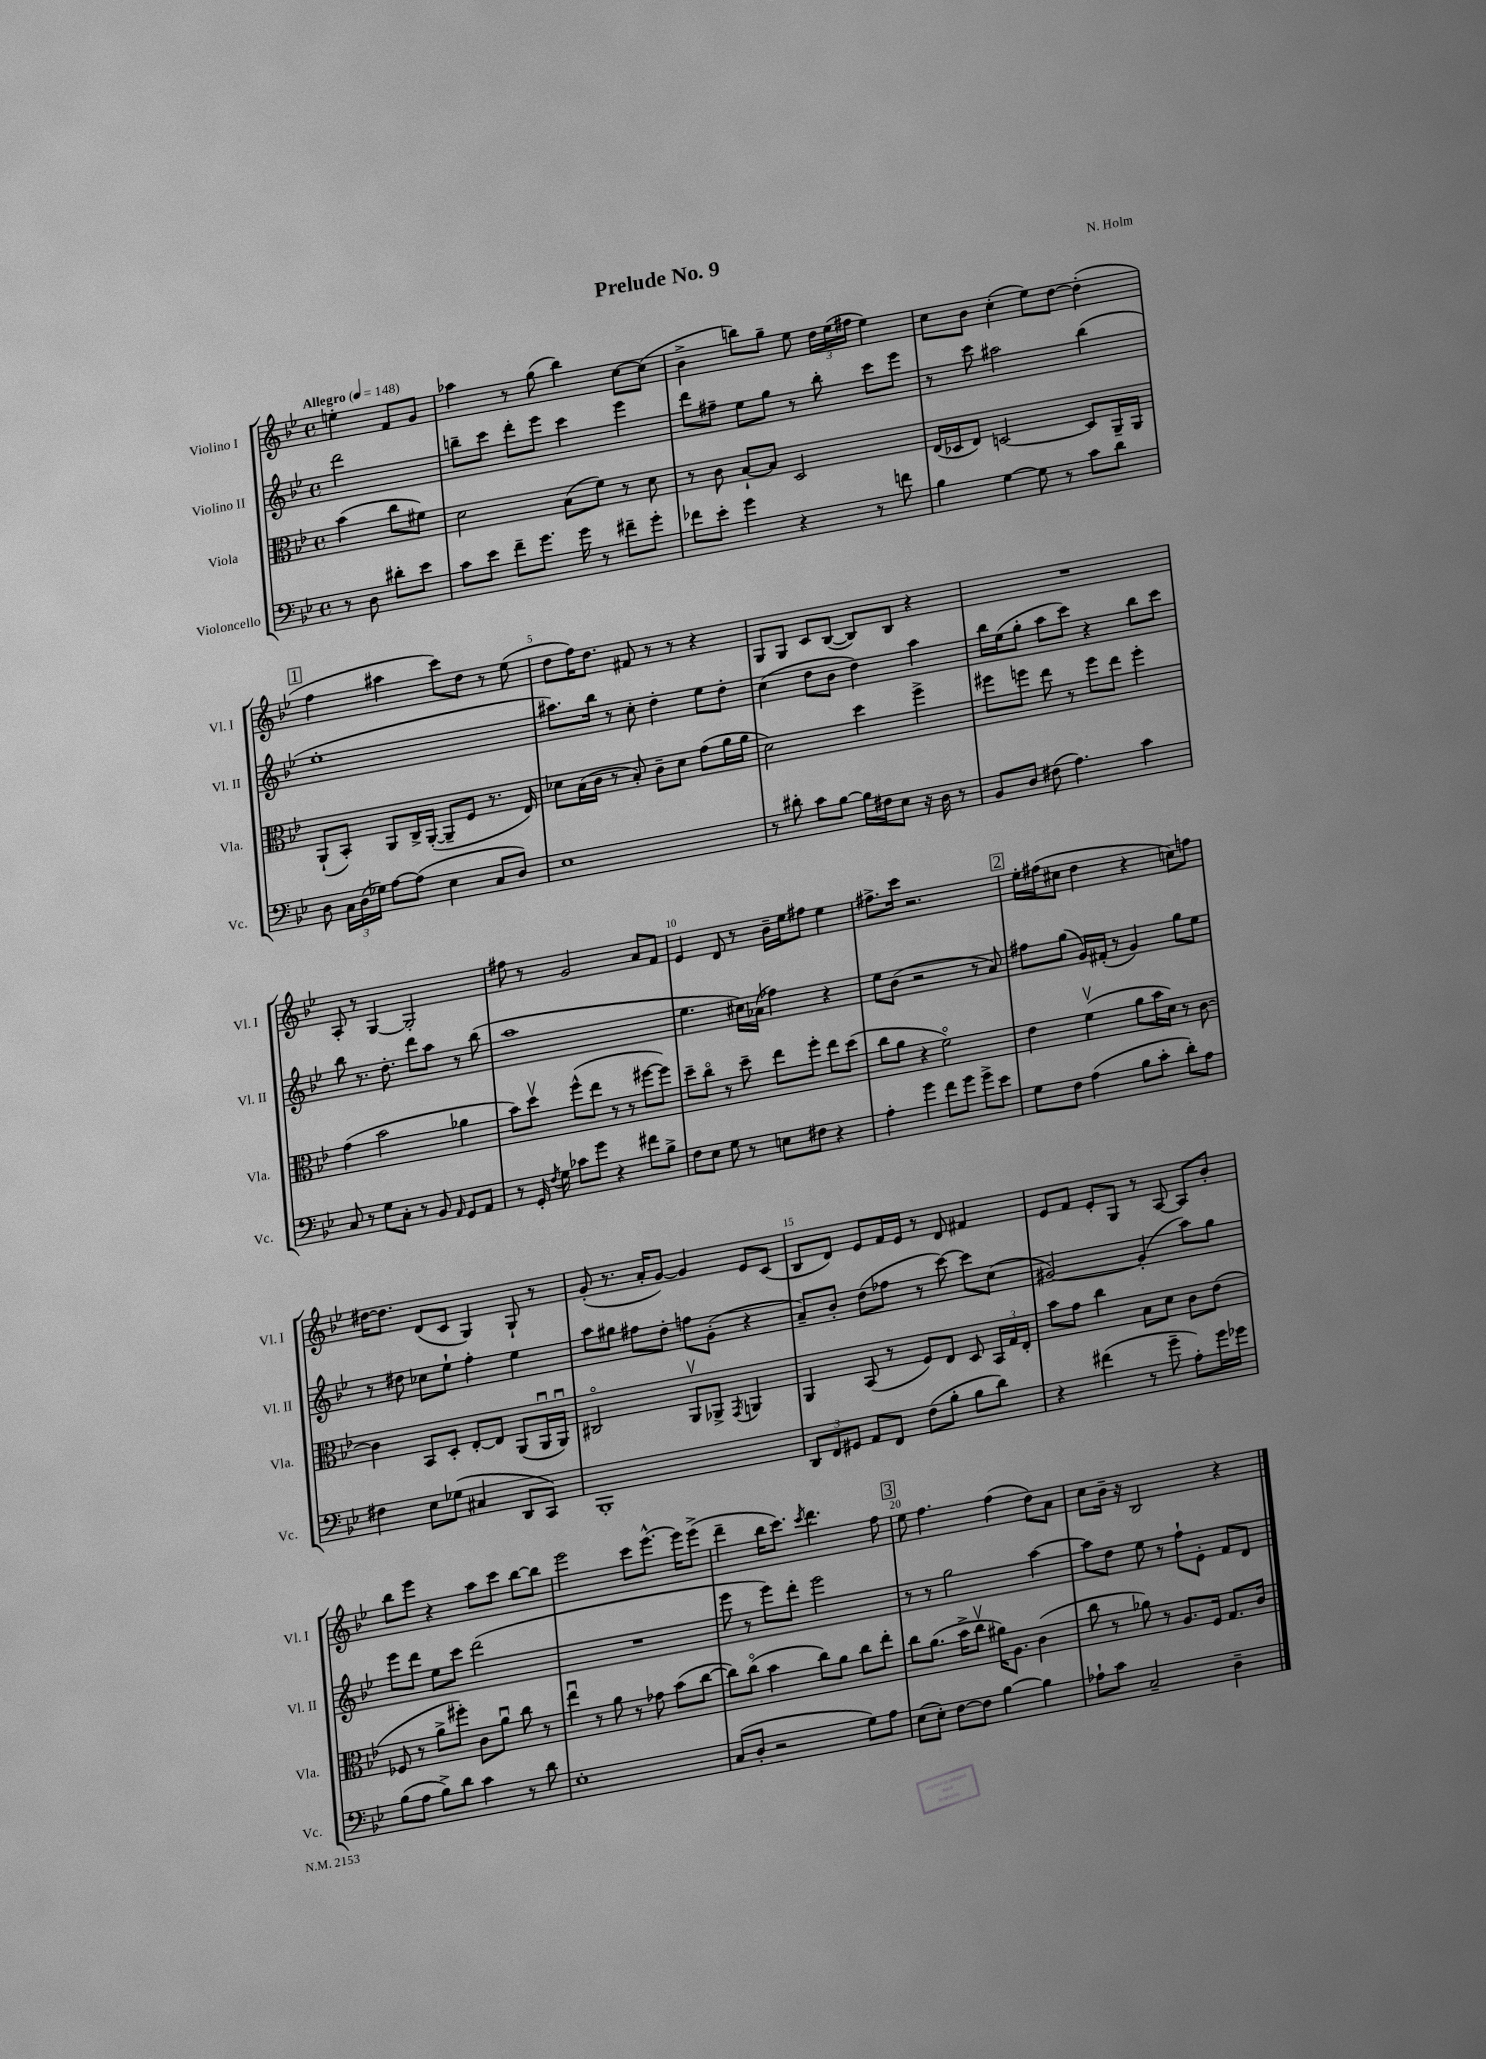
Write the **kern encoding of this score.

**kern	**kern	**kern	**kern
*staff4	*staff3	*staff2	*staff1
*clefF4	*clefC3	*clefG2	*clefG2
*k[b-e-]	*k[b-e-]	*k[b-e-]	*k[b-e-]
*M4/4	*M4/4	*M4/4	*M4/4
*met(c)	*met(c)	*met(c)	*met(c)
*MM148	*MM148	*MM148	*MM148
8r	(4b-	2ddd	4ee'
8D	.	.	.
8d#'	8cc	.	8f
8e-	8f#)	.	8g
=	=	=	=
8c	2d	8bb~	4aa-
8e-	.	8ccc	.
8f~	.	8ddd'	8r
8.g	.	8eee-	(8gg
.	(8B-	4ccc	4bb-)
16g	.	.	.
8r	8f)	.	.
8f#~	8r	4eee-	[8cc
8g'	8d	.	(8cc]
=	=	=	=
8f-	8r	8ddd	4b-^
8e-'	8c	8ff#~	.
4g	[8B-`	8ee-	8bb)
.	8B-]	8gg	8gg~
4r	2D	8r	8ee-
.	.	8bb-'	24dd
.	.	.	(24ee-
.	.	.	24ff#
8r	.	8ccc	4ee-)
8f	.	8eee-	.
=	=	=	=
4B-	(16E-	8r	8cc
.	16D-	.	.
.	8E-)	8ccc	8b-
[4G	[2D	2aa#	(4cc'
8G]	.	.	8ee-)
8r	.	.	[8dd
8c	8D]	(4bb-	(4dd']
8d	16AA~	.	.
.	16AA	.	.
=	=	=	=
8D	(8AA`	1ee-'	4ff
24C	8BB-')	.	.
(24D	.	.	.
24G-)	.	.	.
[8A	8AA	.	4aa#
(8A]	16C^	.	.
.	([16AA'	.	.
4E-	8AA~]	.	8ccc)
.	8F	.	8dd
8C	8.r	.	8r
8D)	.	.	(8ee-
.	16E-)	.	.
=	=	=	=
1E-	8d-	8.aa#)	8dd
.	(16B-	.	16ff)
.	16c	16bb-	8.dd
.	8r	8r	.
.	8B-')	8cc'	8f#
.	8c~	4dd'	8r
.	8d-	.	8r
.	(8g	8ee-	4r
.	16a	8dd'	.
.	16a	.	.
=	=	=	=
8r	2d)	(4cc	8G
8d#'	.	.	8G
8c	.	8dd	8c
[8B-	.	8b-	([8B-
16B-]	4dd	4dd)	8B-])
16F#	.	.	.
8E-	.	.	8B-
16r	4ff^	4aa	4r
16D	.	.	.
8r	.	.	.
=	=	=	=
8BB-	8ff#	16bb-	1r
.	.	(16ee-	.
8D	8ff	8gg'	.
(8F#	8ee-	8aa	.
4.A)	8r	8ccc)	.
.	8ff	4r	.
.	8ee-	.	.
4c	4ff'	8bb-	.
.	.	8ccc	.
=	=	=	=
8C	(4g	8bb-	8A'
8r	.	8.r	8r
8G	2b-	.	[4G
.	.	8.dd'	.
8C'	.	.	.
8r	.	8ddd	2G']
8BB-	.	8aa	.
16qqAA	.	.	.
8GG	4a-	8r	.
8AA	.	(8bb-	.
=	=	=	=
8r	8b-)	1aa	8ff#
16GG'	8ddv	.	8r
8qF	.	.	.
16G	.	.	.
8c-	(8ff^^	.	2g
8g	8ee-	.	.
4r	8r	.	.
.	8r	.	.
8f#	[8ff#	.	8a
8B-^	8ff#])	.	8f
=	=	=	=
8F	8dd~	4.ee-	4e-
8E-	8cco	.	.
8G	8r	.	8d
8r	8dd~	16cc#)	8r
.	.	(16a-	.
8E	8ee-	4ff-)	16b-~
.	.	.	16ee-
8F#	8ff'	.	8ff#
4r	8ee-	4r	4ee-
.	(8dd	.	.
=	=	=	=
4A'	8cc	8ee-	8.ff#^
.	8a	(8b-	.
.	.	.	16ccc
4g	4r	2r	2.r
8f	2fo)	.	.
8g	.	.	.
8g^	.	8r	.
8e-	.	8a)	.
=	=	=	=
8G	4e-	8ff#	16ee-'
.	.	.	(16ff#
8F	.	(8gg	8cc#
(4A	(4fv	16g)	4dd
.	.	(16f#'	.
.	.	8r	.
8B-	8a	4g)	4r
8c'	16b-	.	.
.	16d)	.	.
8d')	8r	8gg	8cc)
8A	[8c	8ee-	8ff
=	=	=	=
4F#	4c]	8r	[16dd#
.	.	.	8.dd#]
.	.	8dd#	.
8E-	8BB-	8cc-	(8d
(8G-	8D'	8ee-`	8c
4C#	[8E-'	4ff'	4G)
.	8E-]	.	.
8DD	(8AA	4ee-	8G`
8CC)	16AAu	.	8r
.	16AAu)	.	.
=	=	=	=
1BBB-'	2C#o	8aa	(8g'
.	.	8gg#	8.r
.	.	8ff#	.
.	.	.	16a'
.	.	8dd'	[8g)
.	8AAv	8ff	4g]
.	8AA-^	(8g'	.
.	8qGG	.	.
.	4AA	4r	8e-
.	.	.	(8c
=	=	=	=
12DD	4AA	8a~)	8B-
12FF	.	.	.
.	.	8b-'	8d)
12GG#	.	.	.
8AA	(8BB-	(8dd	8e-
8FF	8r	8ff-	16f
.	.	.	16e-
(8F	8F)	8r	8r
8B-'	8E-	[8ccc)	8d
8B-	8D	8ccc]	4f#
8d)	24BB-	(8cc	.
.	24G	.	.
.	24E-'	.	.
=	=	=	=
4r	8b-	[2g#)	8e-
.	8g	.	8f
(4f#	4cc	.	8e-'
.	.	.	8G
8r	8B-	(4g#']	8r
8g~	8d	.	[8A
8A')	8c	8aa)	8A]
16g	(8e-	8gg	8b-'
16g-	.	.	.
=	=	=	=
(8B-	8F-	8eee-	8bb-
8A	8r	8ddd	8eee-
8B-^)	8a^	8ee-	4r
8d	8ff#')	8ccc	.
4c	8c	(2ddd	8aa
.	8au	.	8ccc
8r	8cc	.	[8bb-
8d	8r	.	8bb-]
=	=	=	=
1E-'	4ee-u	1r	2eee-
.	8r	.	.
.	8a	.	.
.	8r	.	8ccc
.	8g-	.	[8.eee-^^
.	(8b-	.	.
.	.	.	16eee-]
.	[8cc	.	(8eee-^
=	=	=	=
(8C	8cc])	8eee-	4ddd~
8D'	(8cco	8r	.
2r	4b-	8eee-)	16bb-
.	.	.	8.ccc)
.	.	8ddd'	.
.	.	.	8qccc
.	8cc)	2eee-	4.ddd
.	8a	.	.
8G)	8cc	.	.
8A	8ee-'	.	8ff
=	=	=	=
(8E-	8cc	8r	8ee-
8E-')	(8.a	8r	4.ff
[8F	.	2gg	.
.	16b-^	.	.
8F]	8ccv	.	.
[4B-	16a#)	.	(4ff
.	8.A	.	.
4B-]	(4c	[4aa	8dd)
.	.	.	8a
=	=	=	=
8A-`	8cc	8aa]	8cc
8c	8r	8dd	16b-~
.	.	.	16r
2C~	8a-)	8ee-	2B-
.	8r	8r	.
.	8.A	8ff`	.
.	.	8e-'	.
.	16F	.	.
4D~	8.G	8f	4r
.	.	8d	.
.	16c	.	.
==	==	==	==
*-	*-	*-	*-
